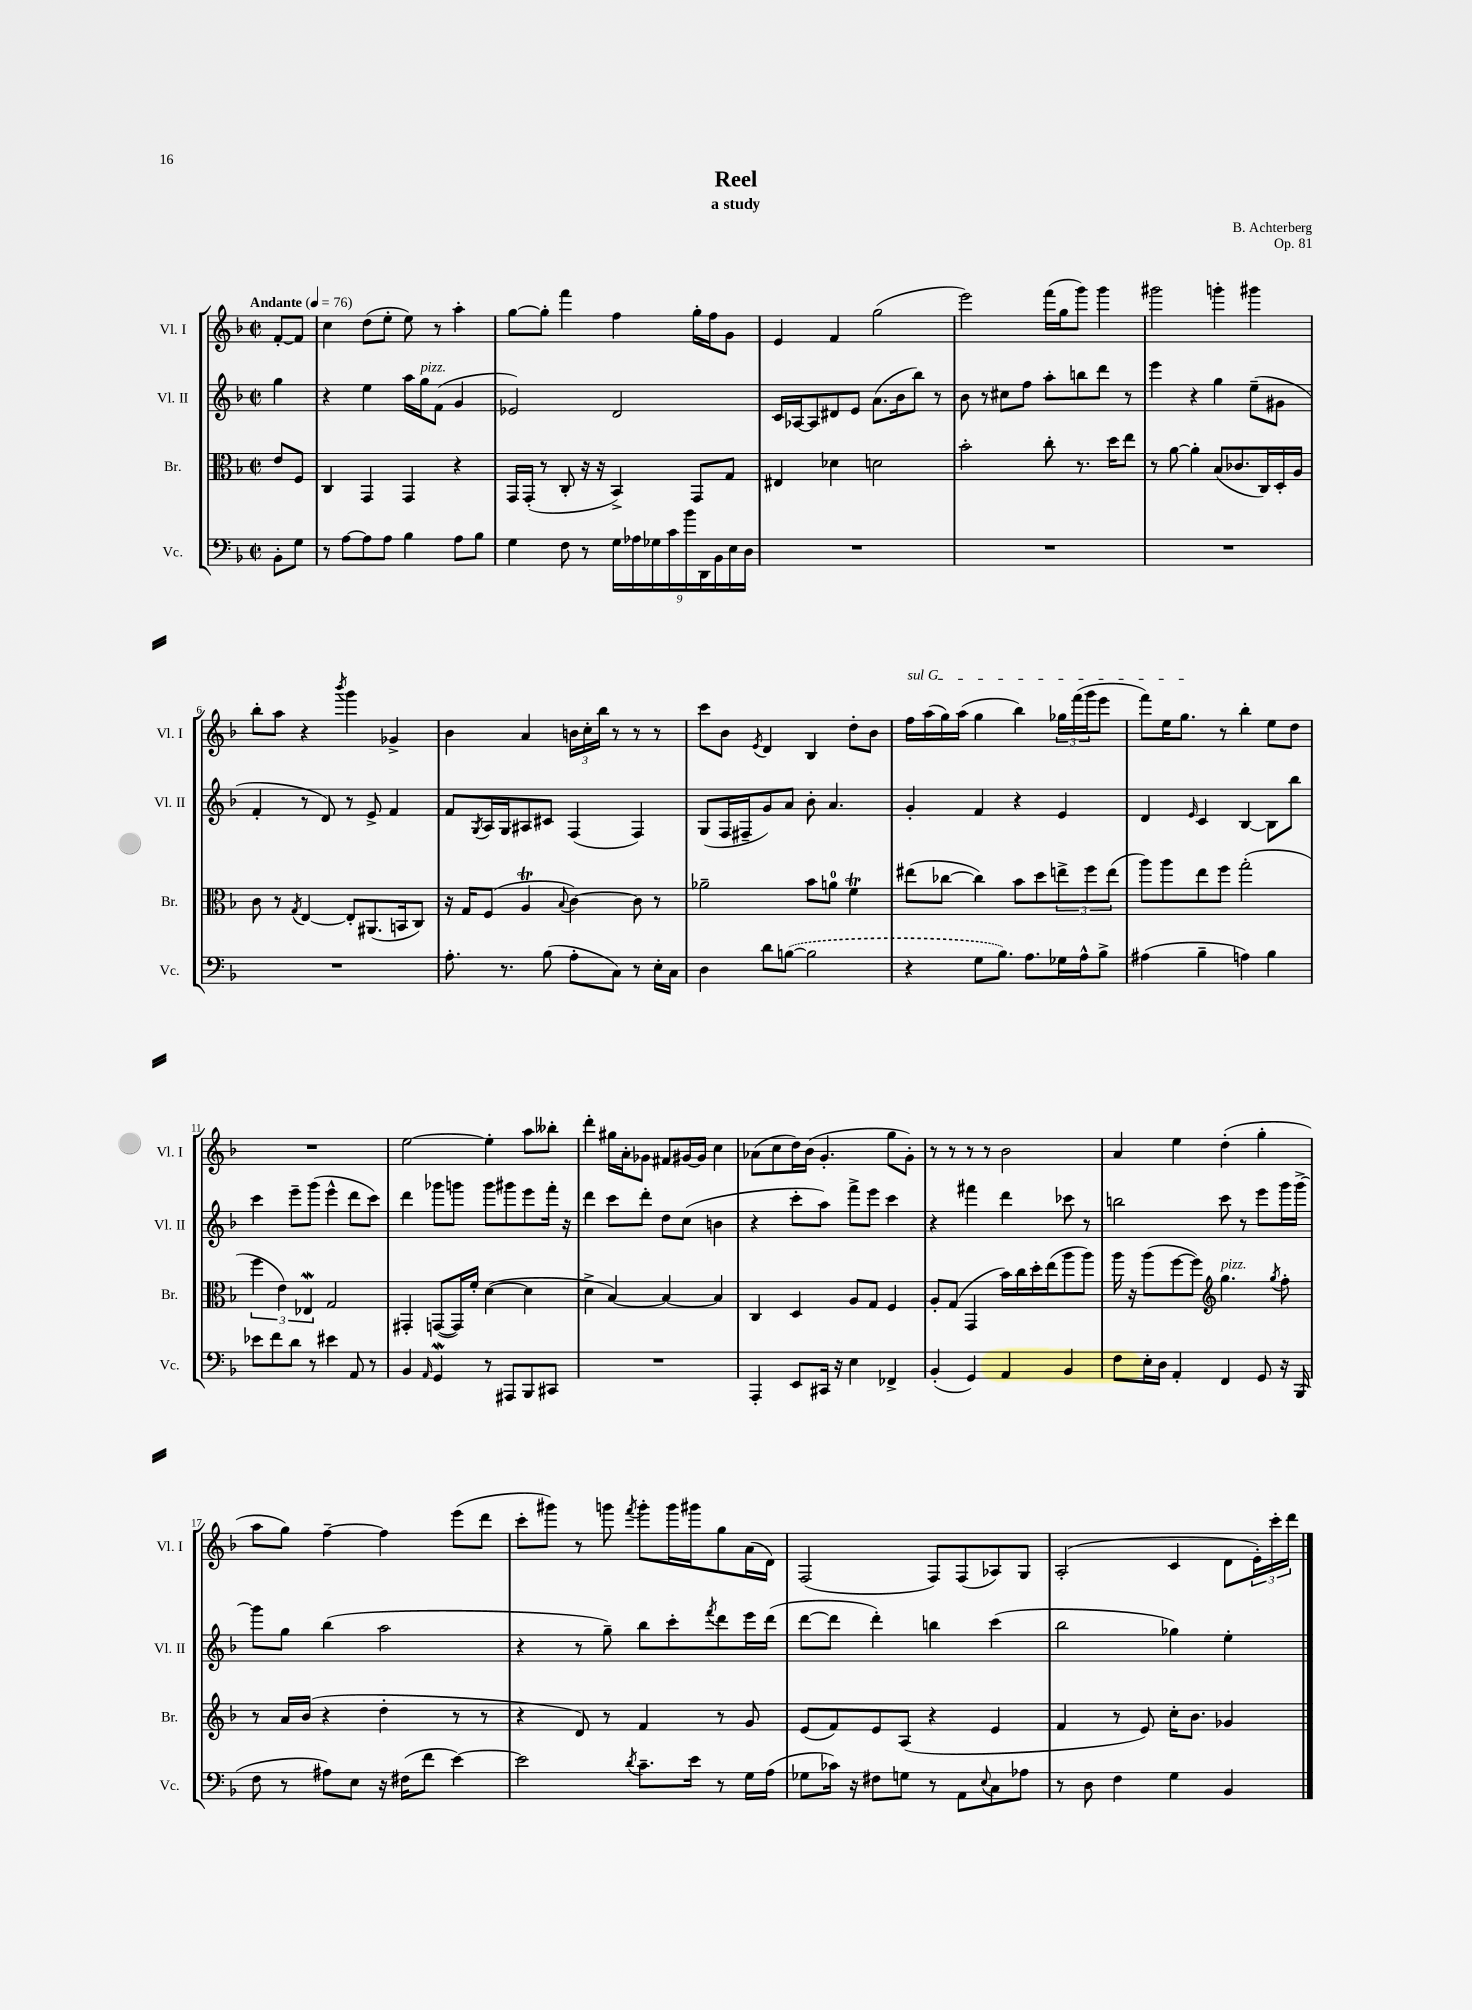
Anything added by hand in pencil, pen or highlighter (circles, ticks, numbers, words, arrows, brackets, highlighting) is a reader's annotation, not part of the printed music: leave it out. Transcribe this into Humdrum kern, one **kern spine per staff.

**kern	**kern	**kern	**kern
*staff4	*staff3	*staff2	*staff1
*clefF4	*clefC3	*clefG2	*clefG2
*k[b-]	*k[b-]	*k[b-]	*k[b-]
*M2/2	*M2/2	*M2/2	*M2/2
*met(c|)	*met(c|)	*met(c|)	*met(c|)
*MM76	*MM76	*MM76	*MM76
8BB-'	8e	4gg	[8f'
8G	8F	.	8f]
=	=	=	=
8r	4C	4r	4cc
[8A	.	.	.
8A]	4GG	4ee	(8dd
8A	.	.	8ee'
4B-	4GG	16aa	8ee)
.	.	16gg	.
.	.	(8f	8r
8A	4r	4g	4aa'
8B-	.	.	.
=	=	=	=
4G	16GG	2e-)	[8gg
.	(16GG'	.	.
.	8r	.	8gg']
8F	8C'	.	4fff
8r	16r	.	.
.	16r	.	.
18G	4BB-^)	2d	4ff
18A-	.	.	.
18G-	.	.	.
18c	.	.	.
18b-	.	.	.
.	8GG	.	16gg'
18DD	.	.	.
.	.	.	16ff
18BB-	.	.	.
.	8G	.	8g
18E	.	.	.
18D	.	.	.
=	=	=	=
1r	4E#	16c	4e
.	.	[16A-	.
.	.	8A-]	.
.	4d-	8d#	4f
.	.	8e	.
.	2d	(8.a	(2gg
.	.	16b-	.
.	.	8bb-)	.
.	.	8r	.
=	=	=	=
1r	2b-'	8b-	2eee)
.	.	8r	.
.	.	8cc#	.
.	.	8ff	.
.	8cc'	8aa'	(16fff
.	.	.	16gg
.	8.r	8bb	8ggg)
.	.	8ddd	4ggg
.	16dd	.	.
.	8ee	8r	.
=	=	=	=
1r	8r	4eee	2ggg#
.	[8a	.	.
.	4a']	4r	.
.	(8B-	4gg	4ggg'
.	8.c-	.	.
.	.	(8ee~	4ggg#
.	16C)	.	.
.	16D'	8g#	.
.	16A	.	.
=	=	=	=
1r	8c	4f'	8bb-'
.	8r	.	8aa
.	8qG	.	.
.	[4E	8r	4r
.	.	8d)	.
.	.	.	8qbbb-
.	8E']	8r	4ggg
.	(8.AA#	8e^	.
.	.	4f	4g-^
.	16BB	.	.
.	8C)	.	.
=	=	=	=
8.A'	16r	8f	4b-
.	16G	.	.
.	.	8qG	.
.	(8F	16A	.
8.r	.	16G	.
.	4A	8A#	4a
(8B-	.	8c#	.
.	8qqB-	.	.
8A'	[4c)	(4F	24b
.	.	.	24cc'
.	.	.	24bb-
8C)	.	.	8r
8r	8c]	4F)	8r
16E'	8r	.	8r
16C	.	.	.
=	=	=	=
4D	2a-~	(8G	8ccc
.	.	16F	8b-
.	.	16F#~	.
.	.	.	8qe
8d	.	8g)	4d
([8B	.	8a	.
2B]	8b-	8b-'	4B-
.	8a	4.a	.
.	4f	.	8dd'
.	.	.	8b-
=	=	=	=
4r	(8ee#	4g'	16ff
.	.	.	(16aa
.	[8cc-	.	16gg)
.	.	.	(16aa
8G	4cc-])	4f	4gg
8.B-)	.	.	.
.	8b-	4r	4bb-)
8.A	.	.	.
.	8dd	.	.
16G-	12ee^	4e	24gg-
.	.	.	(24fff
16A^^	.	.	.
.	12ff	.	24ggg
8B-^	.	.	8eee
.	(12ee	.	.
=	=	=	=
(4A#	8aa)	4d	8fff)
.	8aa	.	16ee
.	.	.	8.gg
.	.	16qqe	.
4B-~	8ee	4c	.
.	8ff	.	8r
4A)	(2gg'	[4B-	4bb-'
4B-	.	8B-]	8ee
.	.	8bb-	8dd
=	=	=	=
8e-	6ff	4ccc	1r
8f	.	.	.
.	6e)	.	.
8d	.	8eee~	.
.	6E-	.	.
8r	.	(8ggg	.
4e#	2G	4eee^^	.
8AA	.	8ddd	.
8r	.	8ccc)	.
=	=	=	=
4BB-	4GG#'	4ddd	[2ee
16qqAA	.	.	.
4GG	([8GG	8ggg-	.
.	16GG])	8ggg	.
.	16f'	.	.
8r	([4d	8ggg	4ee']
8AAA#	.	8ggg#	.
8BBB-	4d]	8eee	8aa
8CC#	.	16fff'	8bb--'
.	.	16r	.
=	=	=	=
1r	4d^	4ddd	4ddd'
.	[4B-)	8ccc	16gg#
.	.	.	16a'
.	.	8ddd'	8g-
.	4B-_	8dd	8f#
.	.	(8cc	[16g#
.	.	.	16g#]
.	4B-]	4b	4cc
=	=	=	=
4AAA'	4C	4r	(8a-
.	.	.	8cc
8EE	4D	8ccc'	16dd)
.	.	.	(16b-
16CC#	.	8aa)	4.g'
16r	.	.	.
4E	8A	8fff^	.
.	8G	8eee	.
4FF-^	4F	4ccc	8gg
.	.	.	8g')
=	=	=	=
(4BB-'	8A'	4r	8r
.	(8G	.	8r
4GG)	4GG	4fff#	8r
.	.	.	8r
4AA	16b-)	4ddd	2b-
.	16cc	.	.
.	16dd'	.	.
.	(16ee	.	.
4BB-	8aa	8ccc-	.
.	8aa)	8r	.
=	=	=	=
8F	16aa	2bb	4a
.	16r	.	.
16E'	(8aa	.	.
16D	.	.	.
4AA'	[8ff	.	4ee
.	8ff])	.	.
*	*clefG2	*	*
4FF	4.gg	8ccc	(4dd'
.	.	8r	.
8GG	.	8eee	4gg'
.	8qgg	.	.
16r	8ff'	16ggg	.
(16BBB-	.	[16ggg^	.
=	=	=	=
8F	8r	8ggg]	8aa
8r	16a	8gg	8gg)
.	(16b-	.	.
8A#)	4r	(4bb-	[4ff~
8E	.	.	.
16r	4dd'	2aa	4ff]
(16F#	.	.	.
8f	.	.	.
[4e)	8r	.	(8eee
.	8r	.	8ddd
=	=	=	=
2e]	4r	4r	8ccc'
.	.	.	8ggg#)
.	8d)	8r	8r
.	8r	8gg~)	8ggg
8qd	.	.	8qfff
8.c~	4f	8bb-	8ggg'
.	.	8ccc'	16ggg
16e	.	.	16ggg#
.	.	8qfff	.
8r	8r	8ddd	8gg
16G	8g	16eee	(16a
(16A	.	(16ddd	16d)
=	=	=	=
8G-	(8e	[8ddd	(2F
16c-)	8f)	8ddd]	.
16r	.	.	.
8F#	8e	4ddd')	.
8G	(8A	.	.
8r	4r	4bb	8F)
8AA	.	.	(8F
8qqE	.	.	.
8C	4e	(4ccc	8A-)
8A-	.	.	8G
=	=	=	=
8r	4f	2bb-	(2A'
8D	.	.	.
4F	8r	.	.
.	8e)	.	.
4G	16cc'	4gg-)	4c
.	8.b-	.	.
4BB-	4g-	4ee'	8d
.	.	.	24e')
.	.	.	24ccc'
.	.	.	24ddd
==	==	==	==
*-	*-	*-	*-
